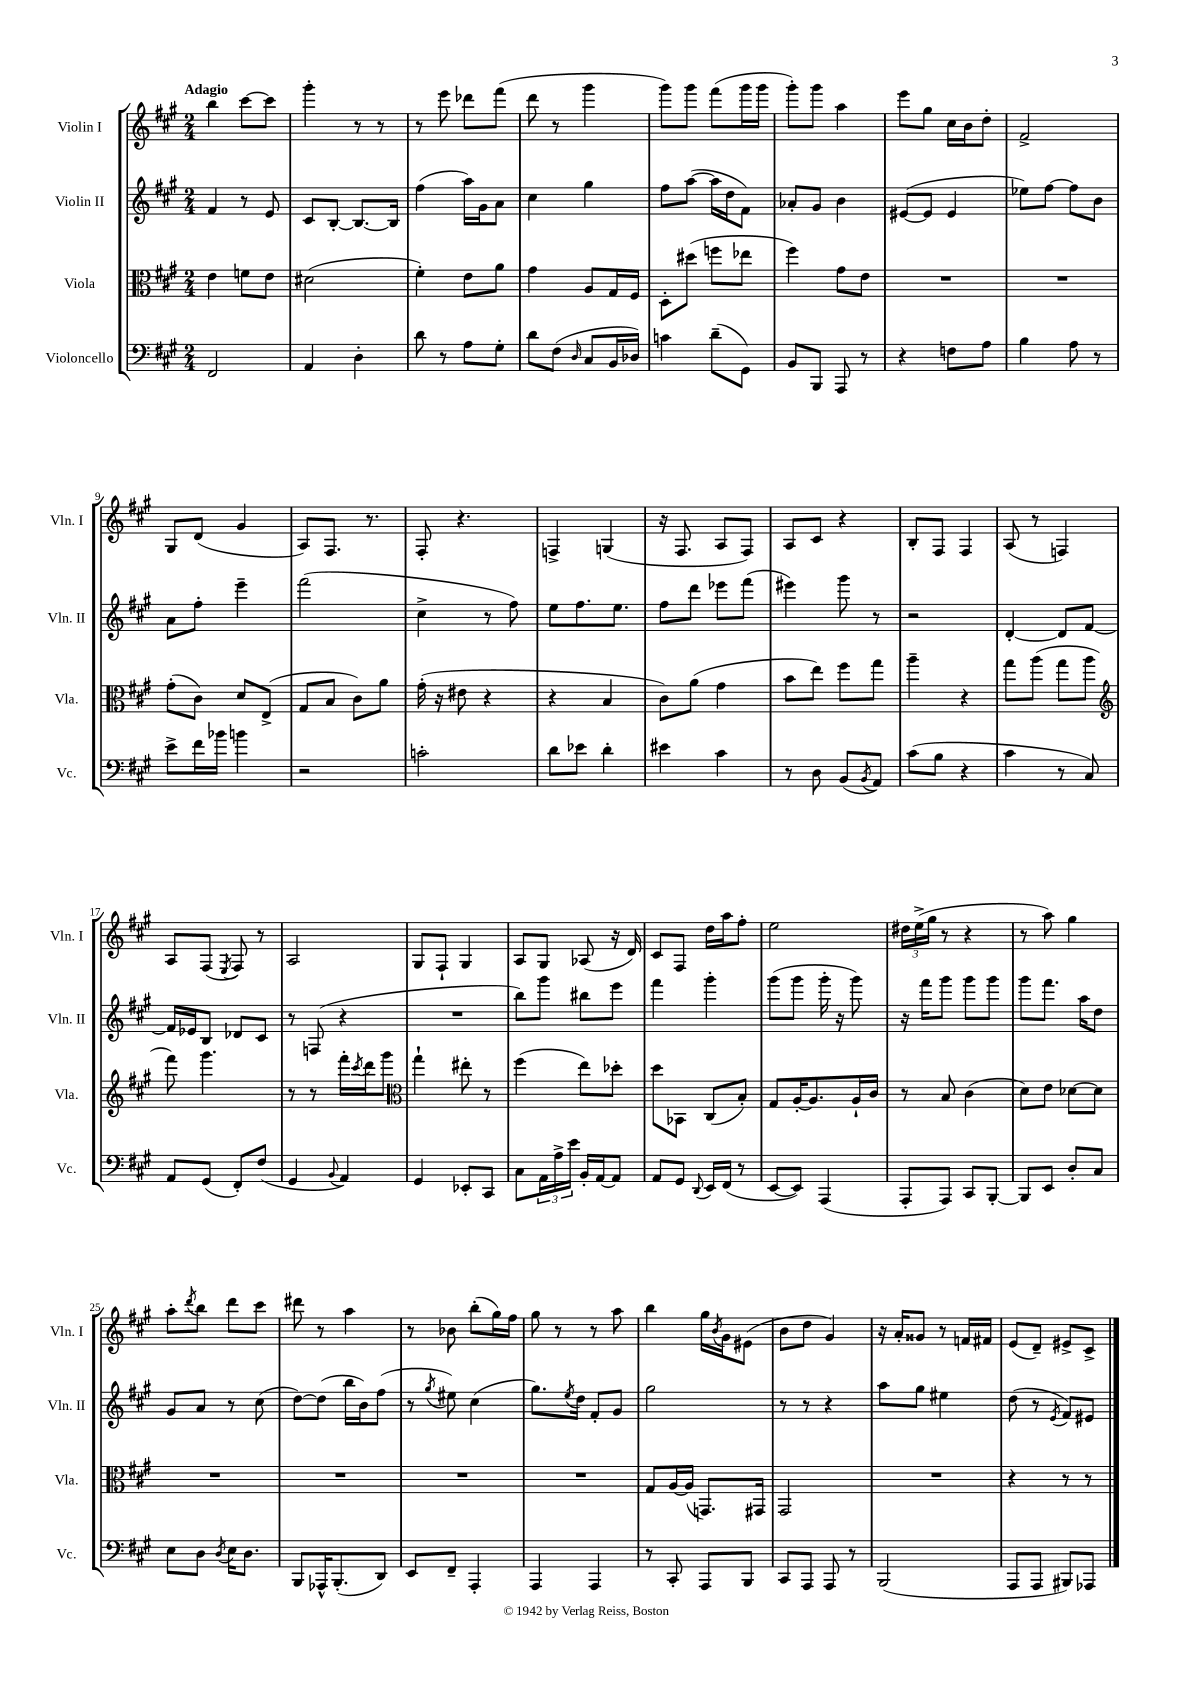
<<
\new StaffGroup <<
\new Staff = "s0" \with { instrumentName = "Violin I" shortInstrumentName = "Vln. I" } {
    \clef treble \key a \major \numericTimeSignature \time 2/4 \tempo "Adagio"
    b''4 cis'''8~ cis'''8 |
    gis'''4-. r8 r8 |
    r8 e'''8 des'''8 fis'''8( |
    d'''8 r8 gis'''4 |
    gis'''8) gis'''8 fis'''8( gis'''16 gis'''16 |
    gis'''8-.) gis'''8 a''4 |
    e'''8 gis''8 cis''16 b'16 d''8-. |
    fis'2-> |
    gis8 d'8( gis'4 |
    a8) fis8. r8. |
    fis8-. r4. |
    f4-> g4( |
    r16 fis8. a8 fis8) |
    a8 cis'8 r4 |
    b8-. fis8 fis4 |
    a8( r8 f4) |
    a8 fis8( \acciaccatura { e8 } fis8) r8 |
    a2 |
    gis8 fis8-! gis4 |
    a8 gis8 aes8( r16 d'16) |
    cis'8 fis8 d''16 a''16 fis''8-. |
    e''2 |
    \tuplet 3/2 { dis''16 e''16->( gis''16 } r8 r4 |
    r8 a''8) gis''4 |
    a''8-. \acciaccatura { d'''8 } b''8 d'''8 cis'''8 |
    dis'''8 r8 a''4 |
    r8 bes'8 b''8-.( gis''16) fis''16 |
    gis''8 r8 r8 a''8 |
    b''4 gis''16 \acciaccatura { b'8 } gis'16 eis'8( |
    b'8 d''8 gis'4) |
    r16 a'16-. gisis'8 r8 f'16 fis'16 |
    e'8( d'8--) eis'8-> cis'8-> \bar "|." |
}
\new Staff = "s1" \with { instrumentName = "Violin II" shortInstrumentName = "Vln. II" } {
    \clef treble \key a \major \numericTimeSignature \time 2/4
    fis'4 r8 e'8 |
    cis'8 b8~-. b8.~ b16 |
    fis''4( a''16) gis'16 a'8 |
    cis''4 gis''4 |
    fis''8 a''8~( a''16 d''16 fis'8) |
    aes'8-. gis'8 b'4 |
    eis'8~( eis'8 eis'4 |
    ees''8) fis''8~ fis''8 b'8 |
    a'8 fis''8-. e'''4-- |
    fis'''2( |
    cis''4-> r8 fis''8) |
    e''8 fis''8. e''8. |
    fis''8 d'''8 ees'''8 fis'''8( |
    eis'''4) gis'''8 r8 |
    r2 |
    d'4~-. d'8 fis'8~ |
    fis'16 ees'16 b8 des'8 cis'8 |
    r8 f8( r4 |
    R2 |
    b''8) gis'''8 bis''8 e'''8 |
    fis'''4 gis'''4-. |
    gis'''8( gis'''8 gis'''16-. r16 gis'''8) |
    r16 fis'''16 gis'''8 gis'''8 gis'''8 |
    gis'''8 fis'''8. a''16 d''8 |
    gis'8 a'8 r8 cis''8( |
    d''8~) d''8( b''16 b'16) fis''8( |
    r8 \acciaccatura { gis''8 } eis''8) cis''4( |
    gis''8.) \acciaccatura { e''8 } d''16 fis'8-. gis'8 |
    gis''2 |
    r8 r8 r4 |
    a''8 gis''8 eis''4 |
    d''8( r8 \acciaccatura { e'8 } fis'8) eis'8 \bar "|." |
}
\new Staff = "s2" \with { instrumentName = "Viola" shortInstrumentName = "Vla." } {
    \clef alto \key a \major \numericTimeSignature \time 2/4
    e'4 f'8 e'8 |
    dis'2( |
    fis'4-.) e'8 a'8 |
    gis'4 a8 gis16 fis16 |
    d8-. dis''8( f''8 ees''8 |
    fis''4) gis'8 e'8 |
    R2 |
    R2 |
    gis'8-.( cis'8) d'8 e8->( |
    gis8 b8 cis'8) a'8 |
    gis'16-.( r16 eis'8 r4 |
    r4 b4 |
    cis'8) a'8( gis'4 |
    b'8 e''8) fis''8 gis''8 |
    a''4-- r4 |
    gis''8 a''8( gis''8 a''8 |
    \clef treble fis'''8) gis'''4. |
    r8 r8 fis'''16-. \acciaccatura { cis'''8 } d'''16 gis'''8 |
    \clef alto gis''4-! eis''8-. r8 |
    fis''4( e''8) des''8-. |
    d''8 bes,8 cis8( b8-.) |
    gis8 a16~-. a8. a16-! cis'16 |
    r8 b8 cis'4( |
    d'8) e'8 des'8~ des'8 |
    R2 |
    R2 |
    R2 |
    R2 |
    gis8 a16~ a16( g,8.) gis,16 |
    gis,2 |
    R2 |
    r4 r8 r8 \bar "|." |
}
\new Staff = "s3" \with { instrumentName = "Violoncello" shortInstrumentName = "Vc." } {
    \clef bass \key a \major \numericTimeSignature \time 2/4
    fis,2 |
    a,4 d4-. |
    d'8 r8 a8 gis8-. |
    d'8 fis8( \grace { d16 } cis8 b,16 des16) |
    c'4 d'8--( gis,8) |
    b,8 b,,8 a,,8 r8 |
    r4 f8 a8 |
    b4 a8 r8 |
    e'8-> fis'16 bes'16 b'4 |
    r2 |
    c'2-. |
    d'8 ees'8 d'4-. |
    eis'4 cis'4 |
    r8 d8 b,8( \acciaccatura { b,8 } a,8) |
    cis'8( b8 r4 |
    cis'4 r8 cis8) |
    a,8 gis,8( fis,8-.) fis8( |
    gis,4 \appoggiatura { b,8 } a,4) |
    gis,4 ees,8-. cis,8 |
    cis8 \tuplet 3/2 { a,16 a16-> e'16 } b,16-. a,16~ a,8 |
    a,8 gis,8 \appoggiatura { d,8 } e,16 fis,16( r8 |
    e,8~ e,8) a,,4( |
    a,,8-. a,,8) cis,8 b,,8~-. |
    b,,8 e,8 d8-. cis8 |
    e8 d8 \acciaccatura { d8 } e16 d8. |
    b,,8 aes,,16-^ b,,8.-.( d,8) |
    e,8 fis,8-- a,,4-. |
    a,,4 a,,4 |
    r8 cis,8-. a,,8 b,,8 |
    cis,8 a,,8 a,,8 r8 |
    b,,2( |
    a,,8 a,,8 bis,,8) aes,,8 \bar "|." |
}
>>
>>
